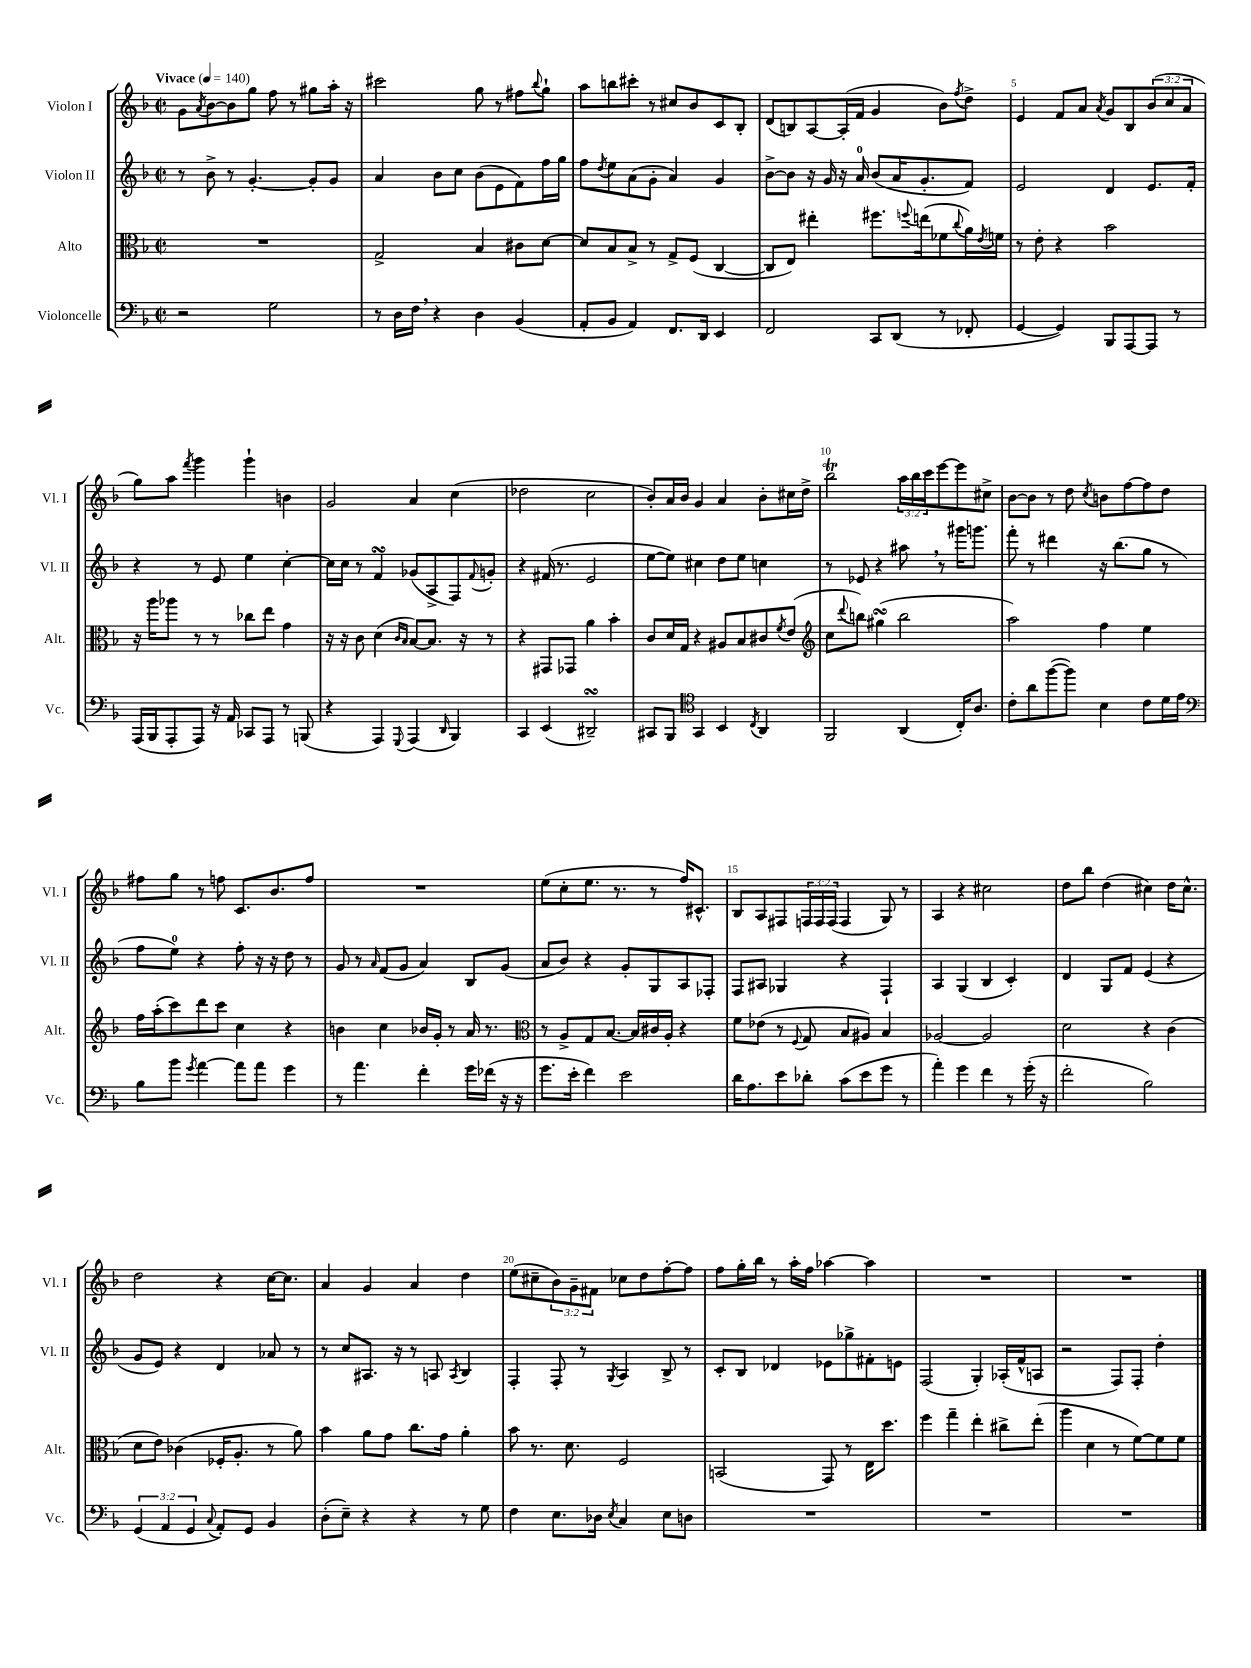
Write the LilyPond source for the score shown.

<<
\new StaffGroup <<
\new Staff = "s0" \with { instrumentName = "Violon I" shortInstrumentName = "Vl. I" } {
    \clef treble \key f \major \defaultTimeSignature \time 2/2 \override Staff.TupletNumber.text = #tuplet-number::calc-fraction-text \tempo "Vivace" 4 = 140
    g'8 \acciaccatura { a'8 } bes'8~ bes'8 g''8 f''8 r8 gis''8 a''16-. r16 |
    cis'''2 g''8 r8 fis''8 \appoggiatura { bes''8 } g''8-! |
    a''8 b''8 cis'''8-. r8 cis''8 bes'8 c'8 bes8-. |
    d'8( b8) a8~ a16-.( f'16 g'4 bes'8) \acciaccatura { f''8 } d''8-> |
    e'4 f'8 a'8 \acciaccatura { a'8 } g'8 bes8 \tuplet 3/2 { bes'8( c''8 a'8 } |
    g''8) a''8 \acciaccatura { f'''8 } g'''4 g'''4-! b'4 |
    g'2 a'4 c''4( |
    des''2 c''2 |
    bes'8-.) a'16 bes'16 g'4 a'4 bes'8-. cis''16 d''16-> |
    bes''2\trill \tuplet 3/2 { a''16 bes''16 c'''16 } e'''8~ e'''8 cis''8-> |
    bes'8~ bes'8 r8 d''8 \acciaccatura { c''8 } b'8 f''8~ f''8 d''8 |
    fis''8 g''8 r8 f''8 c'8. bes'8. f''8 |
    R1 |
    e''8( c''8-. e''8. r8. r8 f''16) cis'8.-^ |
    bes8 a8 fis8 \tuplet 3/2 { f16 f16 f16( } f4 g8) r8 |
    a4 r4 cis''2 |
    d''8 bes''8 d''4( cis''4) d''16 cis''8.-^ |
    d''2 r4 c''16~ c''8. |
    a'4 g'4 a'4 d''4 |
    e''8( cis''8-- \tuplet 3/2 { bes'8) g'8-- fis'8 } ces''8 d''8 f''8~-. f''8 |
    f''8 g''16-. bes''16 r8 a''16-. f''16 aes''4~ aes''4 |
    R1 |
    R1 \bar "|." |
}
\new Staff = "s1" \with { instrumentName = "Violon II" shortInstrumentName = "Vl. II" } {
    \clef treble \key f \major \defaultTimeSignature \time 2/2
    r8 bes'8-> r8 g'4.~-. g'8-. g'8 |
    a'4 bes'8 c''8 bes'8( e'8 f'8) f''16 g''16 |
    f''8 \acciaccatura { d''8 } e''8 a'8( g'8-. a'4) g'4 |
    bes'8~-> bes'8 r16 g'16 r16 a'16-0 bes'8( a'16 g'8.-. f'8) |
    e'2 d'4 e'8. f'16-. |
    r4 r8 e'8 e''4 c''4~-. |
    c''16 c''16 r8 f'4\turn ges'8( a8-> f8) \appoggiatura { f'8 } g'8-. |
    r4 fis'16( r8. e'2 |
    e''8~ e''8) cis''4 d''8 e''8 c''4 |
    r8 ees'8 r4 ais''8 \breathe r8 gis'''16 g'''8. |
    f'''8-. r8 dis'''4 r16 bes''8.( g''8 r8 |
    f''8 e''8-0) r4 f''8-. r16 r16 d''8 r8 |
    g'8 r8 \grace { a'16 } f'8( g'8 a'4) bes8 g'8( |
    a'8 bes'8) r4 g'8-. g8 a8 fes8-. |
    f8 ais8 ges4 r4 f4-! |
    a4 g4( bes4 c'4-.) |
    d'4 g8 f'8 e'4( r4 |
    g'8 e'8) r4 d'4 aes'8 r8 |
    r8 c''8 ais8. r16 r8 a8 \acciaccatura { a8 } bes4 |
    f4-. f8-. r8 \acciaccatura { g8 } a4 bes8-> r8 |
    c'8-. bes8 des'4 ees'8 ges''8-> fis'8-. e'8 |
    f2( g4-.) aes16-.( f'16-^ a8 |
    r2 f8) f8-. d''4-. \bar "|." |
}
\new Staff = "s2" \with { instrumentName = "Alto" shortInstrumentName = "Alt." } {
    \clef alto \key f \major \defaultTimeSignature \time 2/2
    R1 |
    g2-> bes4 cis'8 d'8~ |
    d'8 bes8 bes8-> r8 g8-> f8( c4~ |
    c8 e8) eis''4-. fis''8. \appoggiatura { f''8 } e''16( fes'8 \appoggiatura { c''8 } a'16) \acciaccatura { e'8 } f'16 |
    r8 e'8-. r4 bes'2 |
    r16 a''16 aes''8 r8 r8 ces''8 e''8 g'4 |
    r16 r16 c'8 d'4( \grace { c'16 bes16 } bes8~) bes8. r16 r8 |
    r4 gis,8 ges,8 a'4 bes'4-. |
    c'8 d'16 g16 r4 ais8 bes8 cis'8 \acciaccatura { f'8 } e'8( |
    \clef treble c''8 \appoggiatura { d'''8 } b''8) gis''4\turn( b''2 |
    a''2) f''4 e''4 |
    f''16 a''16-.( c'''8) d'''8 c'''8 c''4 r4 |
    b'4 c''4 bes'16 g'16-. r8 a'16 r8. |
    \clef alto r8 a8-> g8 bes8.~ bes16 cis'16 a16-. r4 |
    f'8 ees'8( r8 \appoggiatura { f8 } g8 bes8 ais8) bes4 |
    aes2~ aes2 |
    d'2 r4 c'4( |
    d'8 e'8) ces'4( fes16-. a8.-. r8 a'8) |
    bes'4 a'8 g'8 c''8. g'16 a'4-. |
    bes'8 r8. d'8. f2 |
    b,2( g,8) r8 e16 d''8. |
    f''4 g''4-- e''4-. cis''8-> e''8-.( |
    a''4 d'4 r8 f'8~) f'8 f'8 \bar "|." |
}
\new Staff = "s3" \with { instrumentName = "Violoncelle" shortInstrumentName = "Vc." } {
    \clef bass \key f \major \defaultTimeSignature \time 2/2 \override Staff.TupletNumber.text = #tuplet-number::calc-fraction-text
    r2 g2 |
    r8 d16 f16 \breathe r4 d4 bes,4( |
    a,8-. bes,8 a,4) f,8. d,16 e,4 |
    f,2 c,8 d,8( r8 fes,8-. |
    g,4~ g,4) bes,,8 a,,8~ a,,8 r8 |
    a,,16( bes,,16 a,,8-. a,,8) r16 a,16 ces,8 a,,8 r8 b,,8( |
    r4 a,,4) \appoggiatura { g,,8 } a,,4( \grace { d,16 } bes,,4) |
    c,4 e,4( dis,2--\turn) |
    cis,8 bes,,8 \clef tenor g,4 bes,4 \acciaccatura { c8 } a,4 |
    f,2 a,4( c16-.) a8. |
    c'8-. a'8 f''8~( f''8) bes4 c'8 d'16 e'16 |
    \clef bass bes8 bes'8 \acciaccatura { g'8 } a'4~ a'8 a'8 g'4 |
    r8 a'4. f'4-. g'16 fes'16( r16 r16 |
    g'8. e'16-. f'4) e'2 |
    d'16 a8. e'8 des'8-. c'8( e'8 g'8 r8 |
    a'4-.) g'4 f'4 r8 g'16-.( r16 |
    f'2-. bes2) |
    \tuplet 3/2 { g,4( a,4 g,4 } \appoggiatura { c8 } a,8-.) g,8 bes,4 |
    d8-.( e8--) r4 r4 r8 g8 |
    f4 e8. des16 \acciaccatura { e8 } c4 e8 d8 |
    R1 |
    R1 |
    R1 \bar "|." |
}
>>
>>
\layout { \context { \Score \override BarNumber.break-visibility = ##(#f #t #t) barNumberVisibility = #(every-nth-bar-number-visible 5) } }
